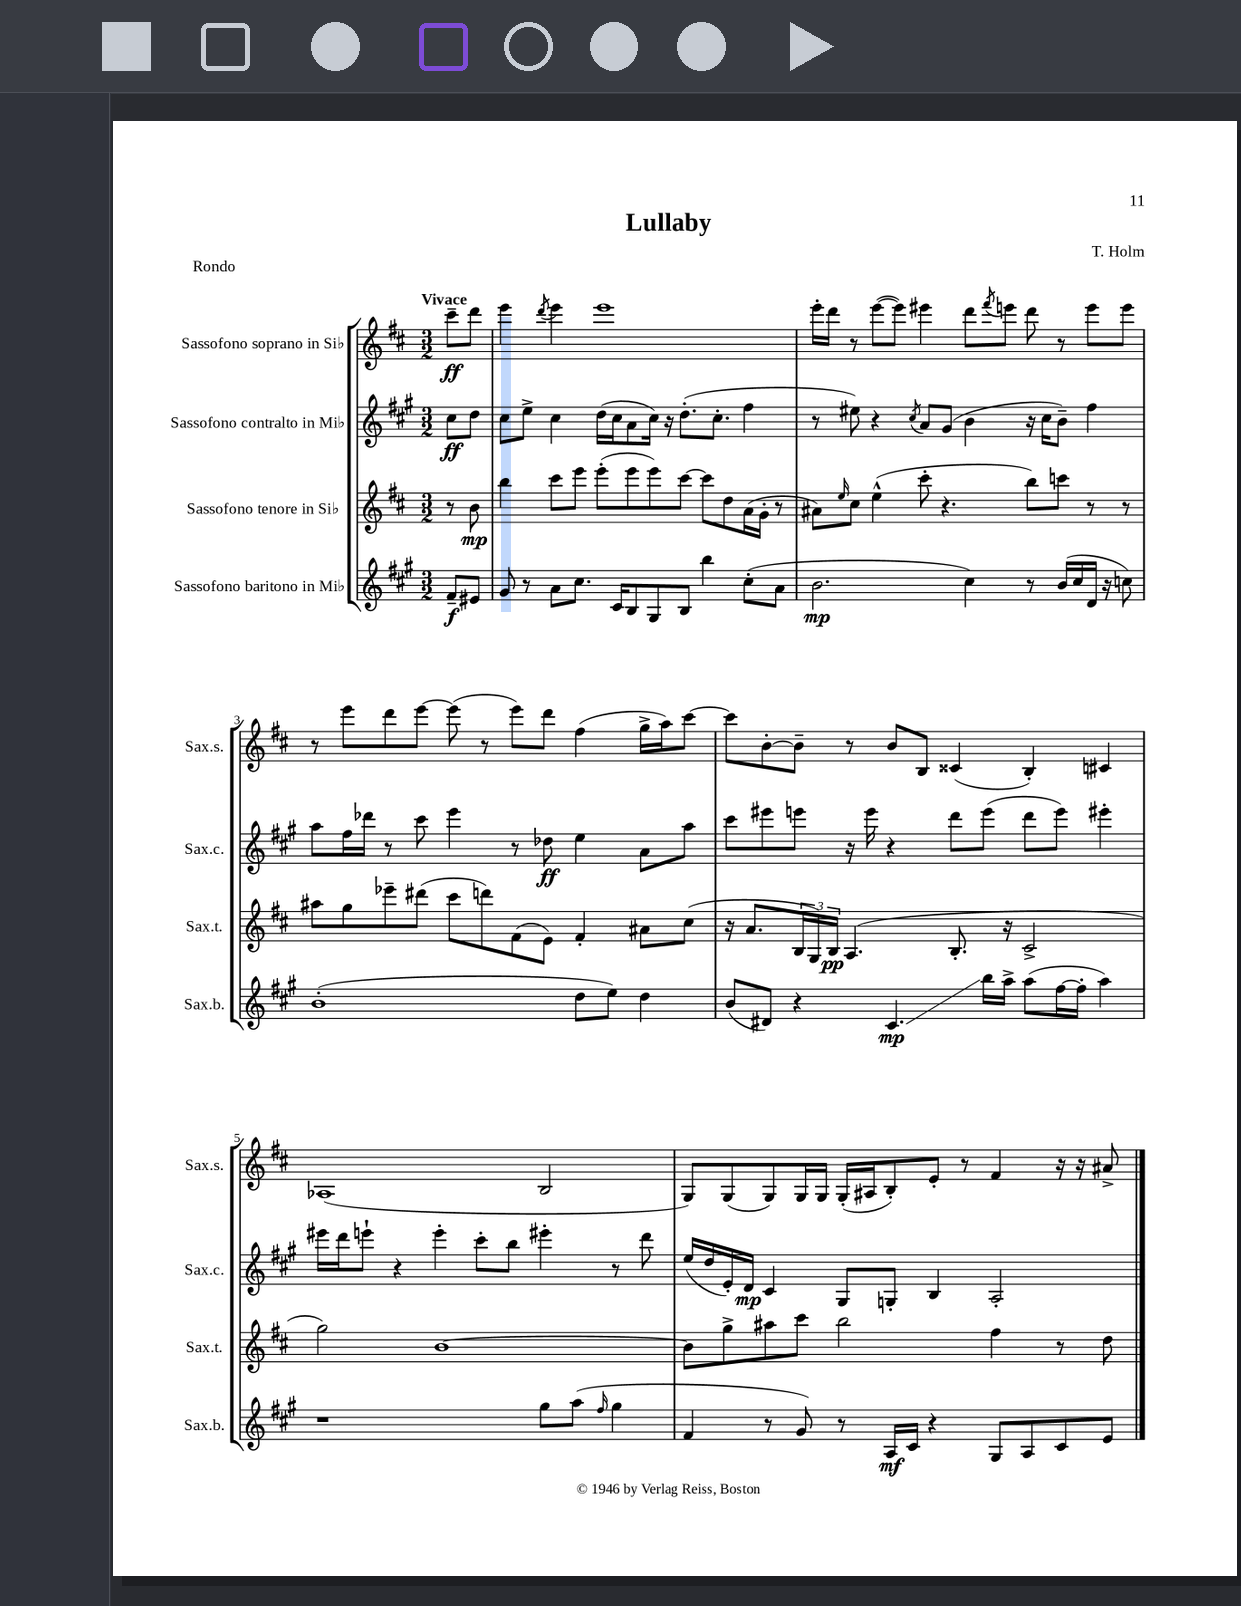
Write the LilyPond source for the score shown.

\header { title = "Lullaby" composer = "T. Holm" piece = "Rondo" }
<<
\new StaffGroup <<
\new Staff = "s0" \with { instrumentName = "Sassofono soprano in Sib" shortInstrumentName = "Sax.s." } {
    \clef treble \key d \major \numericTimeSignature \time 3/2 \partial 4 \tempo "Vivace"
    cis'''8--\ff d'''8 |
    e'''4 \acciaccatura { d'''8 } e'''4 e'''1 |
    e'''16-. d'''16 r8 e'''8~( e'''8) eis'''4 d'''8 \acciaccatura { fis'''8 } e'''8 d'''8 r8 e'''8 e'''8 |
    r8 e'''8 d'''8 e'''8~ e'''8( r8 e'''8) d'''8 fis''4( g''16-> a''16) cis'''8~ |
    cis'''8 b'8~-. b'8-- r8 b'8 b8 cisis'4( b4-.) cis'4 |
    aes1( b2 |
    g8) g8( g8) g16 g16 g16-.( ais16 b8-.) e'8-. r8 fis'4 r16 r16 ais'8-> \bar "|." |
}
\new Staff = "s1" \with { instrumentName = "Sassofono contralto in Mib" shortInstrumentName = "Sax.c." } {
    \clef treble \key a \major \numericTimeSignature \time 3/2 \partial 4
    cis''8\ff d''8 |
    cis''8 e''8-> cis''4 d''16( cis''16 a'8 cis''16) r16 d''8.-.( cis''8.-. fis''4 |
    r8 eis''8) r4 \acciaccatura { cis''8 } a'8 gis'8( b'4 r16 cis''16 b'8--) fis''4 |
    a''8 fis''16 des'''16 r8 cis'''8 e'''4 r8 des''8\ff e''4 a'8 a''8 |
    cis'''8 eis'''8 e'''8 r16 e'''16 r4 d'''8 e'''8( d'''8 e'''8) eis'''4-. |
    eis'''16 d'''16 e'''8-! r4 e'''4-. cis'''8-. b''8 eis'''4-. r8 d'''8 |
    e''16( d''16 e'16-.) d'16\mp cis'4 gis8 g8-. b4 a2-. \bar "|." |
}
\new Staff = "s2" \with { instrumentName = "Sassofono tenore in Sib" shortInstrumentName = "Sax.t." } {
    \clef treble \key d \major \numericTimeSignature \time 3/2 \partial 4
    r8 b'8\mp |
    b''4 cis'''8 e'''8 e'''8-.( e'''8 e'''8) cis'''8~ cis'''8 d''8 a'16( g'16-. r8 |
    ais'8) \grace { e''16 } cis''8 e''4-^( cis'''8-. r4. b''8) c'''8 r8 r8 |
    ais''8 g''8 ees'''8-- dis'''8( cis'''8 d'''8) fis'8( e'8) fis'4-. ais'8 cis''8( |
    r16 a'8. \tuplet 3/2 { b16 g16) b16\pp } a4.( b8.-. r16 cis'2-> |
    g''2) b'1~ |
    b'8 g''8-> ais''8 cis'''8 b''2 fis''4 r8 d''8 \bar "|." |
}
\new Staff = "s3" \with { instrumentName = "Sassofono baritono in Mib" shortInstrumentName = "Sax.b." } {
    \clef treble \key a \major \numericTimeSignature \time 3/2 \partial 4
    fis'8--\f eis'8 |
    gis'8 r8 a'8 cis''8. cis'16 b8 gis8 b8 b''4 cis''8-.( a'8 |
    b'2.\mp cis''4) r8 b'16( cis''16 d'16 r16 c''8) |
    b'1-.( d''8 e''8) d''4 |
    b'8( dis'8) r4 cis'4.\glissando\mp b''16 a''16-> a''8( fis''16~ fis''16-. a''4) |
    r1 gis''8 a''8( \grace { fis''16 } gis''4 |
    fis'4 r8 gis'8) r8 a16\mf cis'16 r4 gis8 a8 cis'8 e'8 \bar "|." |
}
>>
>>
